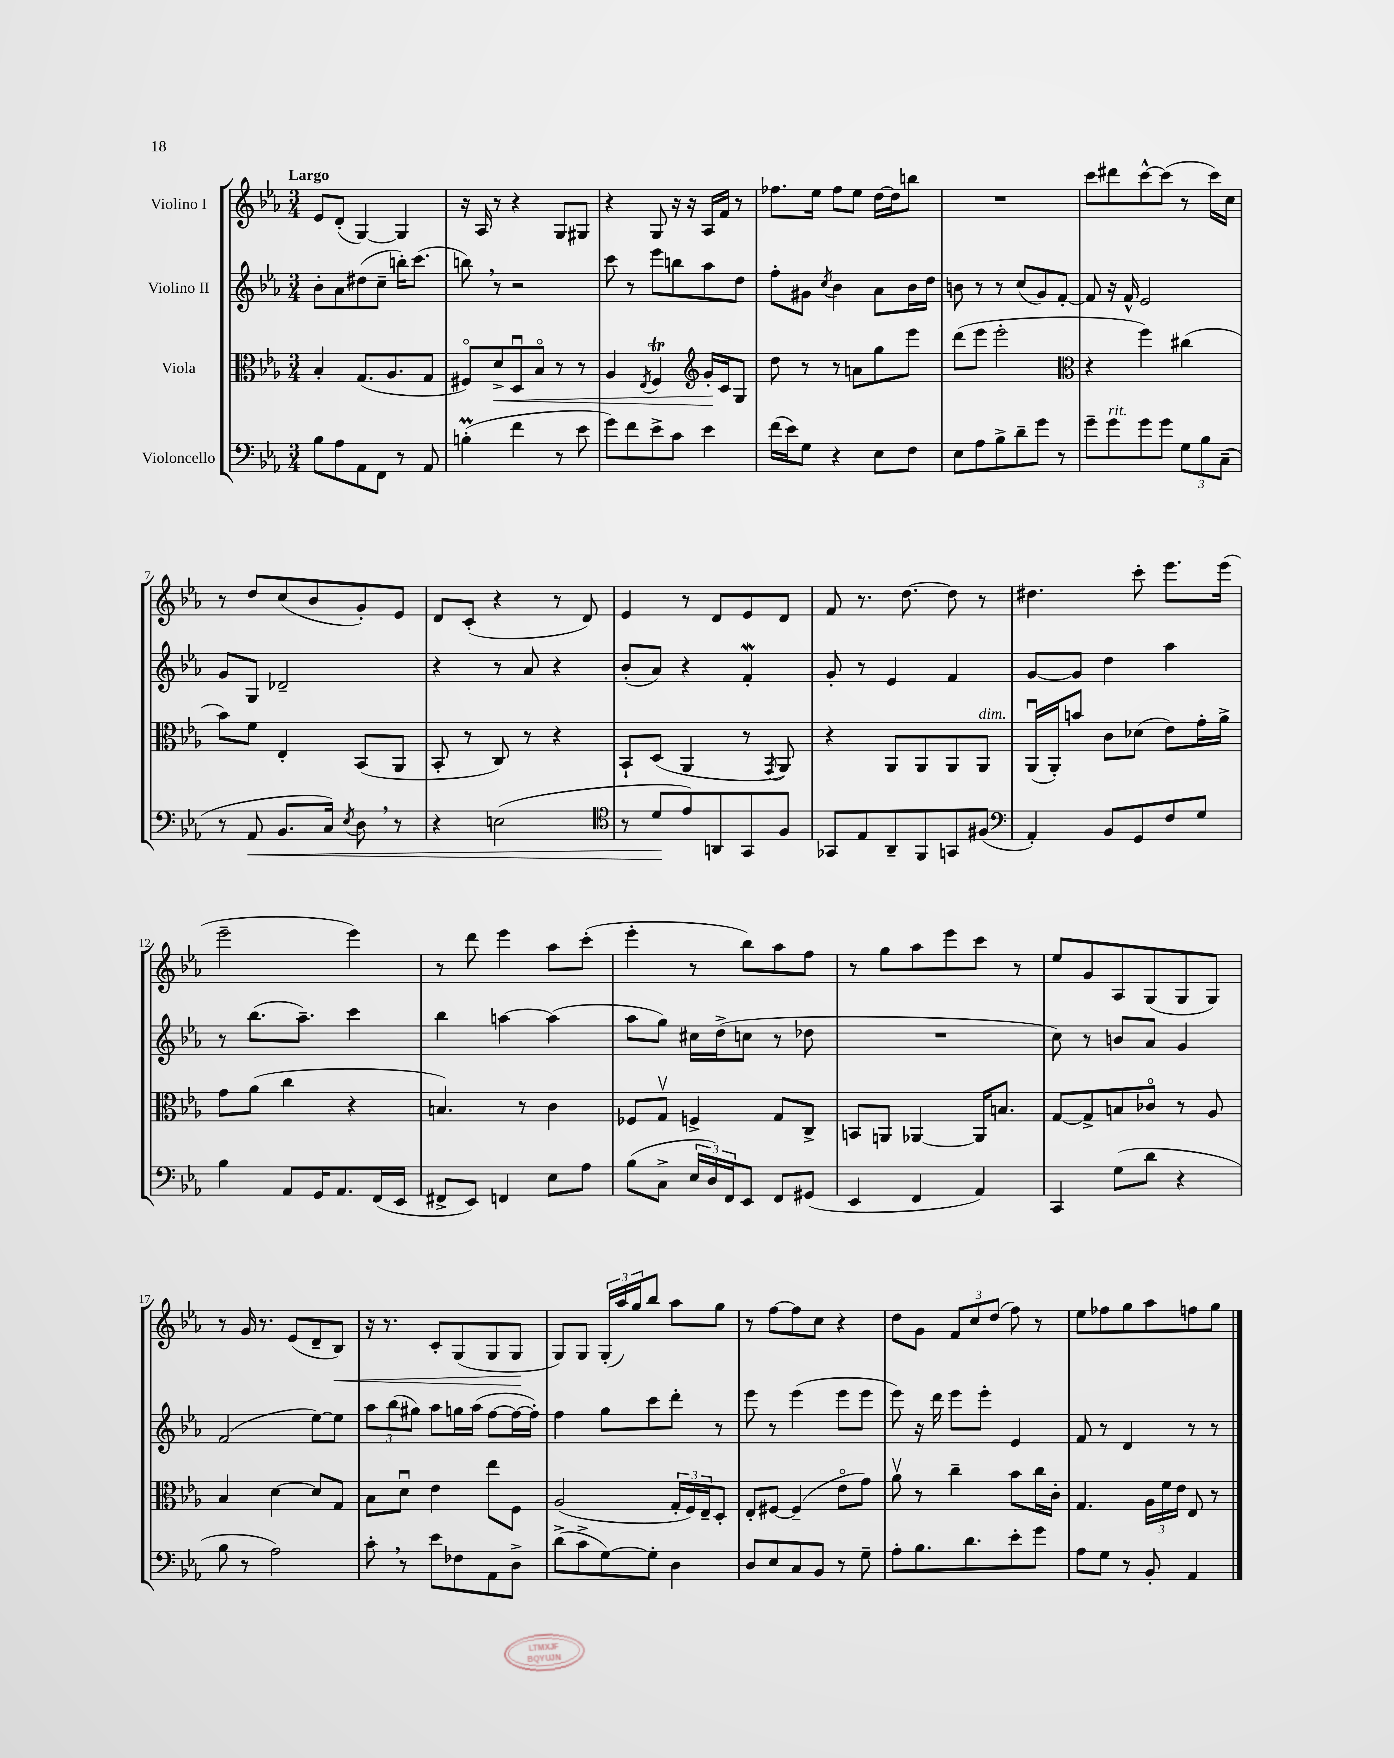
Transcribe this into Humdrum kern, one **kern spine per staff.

**kern	**dynam	**kern	**dynam	**kern	**kern	**dynam
*part4	*part4	*part3	*part3	*part2	*part1	*part1
*staff4	*staff4	*staff3	*staff3	*staff2	*staff1	*staff1
*I"Violoncello	*	*I"Viola	*	*I"Violino II	*I"Violino I	*
*clefF4	*	*clefC3	*	*clefG2	*clefG2	*
*k[b-e-a-]	*	*k[b-e-a-]	*	*k[b-e-a-]	*k[b-e-a-]	*
*M3/4	*	*M3/4	*	*M3/4	*M3/4	*
=1	=1	=1	=1	=1	=1	=1
!	!	!	!	!	!LO:TX:a:B:t=Largo	!
8B-\L	.	4B-'/	.	8b-'\L	8e-/L	.
8A-\	.	.	.	8a-\	(8d'/J	.
8AA-\	.	(8.G/L	.	(8dd#X\	[4G/)	.
8FF\J	.	.	.	8cc~\J	.	.
.	.	8.A-/	.	.	.	.
8r	.	.	.	16bbn'\KL)	4G/]	.
.	.	.	.	(8.ccc\J	.	.
8AA-/	.	8G/J	.	.	.	.
=2	=2	=2	=2	=2	=2	=2
(4Bnm'\	.	8F#X/L)	.	8bbn,\)	16r	.
.	.	.	.	.	16A-/	.
!	!	!	!LO:HP:b	!	!	!
.	.	8d^/	<	8r	8r	.
4f\	.	8Du/	.	2r	4r	.
.	.	8B-/J	.	.	.	.
8r	.	8r	.	.	8G/L	.
8e-\	.	8r	.	.	8G#X/J	.
=3	=3	=3	=3	=3	=3	=3
8g\L)	.	4A-/	.	8ccc\	4r	.
8f\	.	.	.	8r	.	.
.	.	8qE-/	.	.	.	.
8e-^\	.	4FT/	.	8eee-\L	8G/	.
8c\J	.	.	.	8bbn\	16r	.
.	.	.	.	.	16r	.
*	*	*clefG2	*	*	*	*
4e-\	.	16g'/LL	.	8aa-\	16A-/LL	.
.	.	16c/J	[	.	16f/JJ	.
.	.	8G/J	.	8dd\J	8r	.
=4	=4	=4	=4	=4	=4	=4
(16f\LL	.	8dd\	.	8ff'\L	8.ff-X\L	.
16e-\J)	.	.	.	.	.	.
8G\J	.	8r	.	8g#X\J	.	.
.	.	.	.	.	16ee-\Jk	.
.	.	.	.	8qcc/	.	.
4r	.	8r	.	4b-\	8ff-\L	.
.	.	8an\L	.	.	8ee-\J	.
8E-\L	.	8gg\	.	8a-\L	[16dd\LL	.
.	.	.	.	.	16dd\J]	.
8F\J	.	8eee-\J	.	16b-\L	8bbn\J	.
.	.	.	.	16dd\JJ	.	.
=5	=5	=5	=5	=5	=5	=5
8E-\L	.	(8ddd\L	.	8bn\	2.r	.
8A-\	.	8eee-\J	.	8r	.	.
8B-^\	.	2eee-'\	.	8r	.	.
8d~\	.	.	.	(8cc/L	.	.
8g\J	.	.	.	8g/)	.	.
8r	.	.	.	[8f'/J	.	.
=6	=6	=6	=6	=6	=6	=6
*	*	*clefC3	*	*	*	*
8g~\L	.	4r	.	8f/]	8ccc\L	.
!LO:TX:a:i:t=rit.	!	!	!	!	!	!
8g\	.	.	.	16r	8ddd#X\	.
.	.	.	.	16f^^/	.	.
8g\	.	4ff\)	.	2e-/	[8ccc^^\	.
8g\J	.	.	.	.	(8ccc\J]	.
12G\L	.	(4cc#X\	.	.	8r	.
12B-\	.	.	.	.	.	.
.	.	.	.	.	16ccc\LL)	.
(12C~\J	.	.	.	.	.	.
.	.	.	.	.	16cc\JJ	.
!!LO:LB:g=z
=7	=7	=7	=7	=7	=7	=7
8r	.	8b-\L)	.	8g/L	8r	.
!	!LO:HP:b	!	!	!	!	!
8AA-/	<	8f\J	.	8G/J	8dd/L	.
8.BB-/L	.	4E-'/	.	2d-X~/	(8cc/	.
.	.	.	.	.	8b-/	.
16C/Jk)	.	.	.	.	.	.
8qE-/	.	.	.	.	.	.
8D,\	.	(8BB-/L	.	.	8g'/)	.
8r	.	8AA-/J	.	.	8e-/J	.
=8	=8	=8	=8	=8	=8	=8
4r	.	8BB-'/	.	4r	8d/L	.
.	.	8r	.	.	(8c'/J	.
(2En\	.	8C/)	.	8r	4r	.
.	.	8r	.	8a-/	.	.
.	.	4r	.	4r	8r	.
.	.	.	.	.	8d/)	.
=9	=9	=9	=9	=9	=9	=9
*clefC4	*	*	*	*	*	*
8r	.	8BB-`/L	.	(8b-'/L	4e-/	.
8d/L	.	(8D/J	.	8a-/J)	.	.
8e-/)	[	4AA-/	.	4r	8r	.
8AAn/	.	.	.	.	8d/L	.
8GG/	.	8r	.	4fW'/	8e-/	.
.	.	8qGG/	.	.	.	.
8F/J	.	8AA-/)	.	.	8d/J	.
=10	=10	=10	=10	=10	=10	=10
8GG-X/L	.	4r	.	8g'/	8f/	.
8E-/	.	.	.	8r	8.r	.
8AA-~/	.	8AA-/L	.	4e-/	.	.
.	.	.	.	.	[8.dd\	.
8FF/	.	8AA-/	.	.	.	.
8GGn/	.	8AA-/	.	4f/	8dd\]	.
!	!	!LO:TX:a:i:t=dim.	!	!	!	!
(8F#X/J	.	8AA-/J	.	.	8r	.
=11	=11	=11	=11	=11	=11	=11
*clefF4	*	*	*	*	*	*
4AA-'/)	.	(16AA-u/LL	.	[8g/L	4.dd#X\	.
.	.	16AA-'/J)	.	.	.	.
.	.	8bn/J	.	8g/J]	.	.
8BB-/L	.	8c\L	.	4dd\	.	.
8GG/	.	(8d-X\J	.	.	8ccc'\	.
8F/	.	8e-\L)	.	4aa-\	8.eee-\L	.
8G/J	.	16g'\L	.	.	.	.
.	.	16a-^\JJ	.	.	(16eee-\Jk	.
!!LO:LB:g=z
=12	=12	=12	=12	=12	=12	=12
4B-\	.	8g\L	.	8r	2eee-~\	.
.	.	(8a-\J	.	(8.bb-\L	.	.
8AA-/L	.	4cc\	.	.	.	.
.	.	.	.	8.aa-~\J)	.	.
16GG/K	.	.	.	.	.	.
8.AA-/	.	.	.	.	.	.
.	.	4r	.	4ccc\	4eee-\)	.
(16FF/L	.	.	.	.	.	.
16EE-/JJ	.	.	.	.	.	.
=13	=13	=13	=13	=13	=13	=13
8FF#X^/L	.	4.Bn/)	.	4bb-\	8r	.
8EE-/J)	.	.	.	.	8ddd\	.
4FFn/	.	.	.	[4aan\	4eee-\	.
.	.	8r	.	.	.	.
8E-\L	.	4c\	.	(4aa\]	8aa-\L	.
8A-\J	.	.	.	.	(8ccc'\J	.
=14	=14	=14	=14	=14	=14	=14
(8B-\L	.	8F-X/L	.	8aa-\L	4eee-'\	.
8C^\J	.	8Gv/J	.	8gg\J)	.	.
24E-/LL	.	4Fn^/	.	16cc#X\LL	8r	.
24D/)	.	.	.	.	.	.
.	.	.	.	(16dd^\J	.	.
24FF/J	.	.	.	.	.	.
8EE-/J	.	.	.	8ccn\J	8bb-\L)	.
8FF/L	.	8G/L	.	8r	8aa-\	.
(8GG#X/J	.	8C^/J	.	8dd-X\	8ff\J	.
=15	=15	=15	=15	=15	=15	=15
4EE-/	.	8BBn/L	.	2.r	8r	.
.	.	8AAn/J	.	.	8gg\L	.
4FF/	.	[4AA-X/	.	.	8aa-\	.
.	.	.	.	.	8eee-\	.
4AA-/)	.	16AA-/KL]	.	.	8ccc\J	.
.	.	8.Bn/J	.	.	.	.
.	.	.	.	.	8r	.
=16	=16	=16	=16	=16	=16	=16
4CC/	.	[8G/L	.	8cc\)	8ee-/L	.
.	.	8G^/]	.	8r	8g/	.
(8G\L	.	8Bn/	.	8bn/L	8A-/	.
8d\J	.	8c-X/J	.	8a-/J	(8G/	.
4r	.	8r	.	4g/	8G/	.
.	.	8A-/	.	.	8G/J)	.
!!LO:LB:g=z
=17	=17	=17	=17	=17	=17	=17
8B-\	.	4B-/	.	(2f/	8r	.
8r	.	.	.	.	16g/	.
.	.	.	.	.	8.r	.
2A-\)	.	[4d\	.	.	.	.
.	.	.	.	.	(8e-/L	.
.	.	8d/L]	.	[8ee-\L)	8d~/	.
!	!	!	!	!	!	!LO:HP:b
.	.	8G/J	.	8ee-\J]	8B-/J)	<
=18	=18	=18	=18	=18	=18	=18
8c',\	.	8B-\L	.	12aa-\L	16r	.
.	.	.	.	.	8.r	.
.	.	.	.	(12bb-\	.	.
8r	.	8du\J	.	.	.	.
.	.	.	.	12gg#X\J)	.	.
8e-\L	.	4e-\	.	8aa-\L	8c'/L	.
8F-X\	.	.	.	16ggn\L	(8G/	.
.	.	.	.	(16aa-\JJ	.	.
8AA-\	.	8ee-\L	.	[8ff\L	8G/	.
8D^\J	.	8F\J	.	16ff\L_	8G/J	.
.	.	.	.	16ff'\JJ])	.	.
.	.	.	.	.	.	[
=19	=19	=19	=19	=19	=19	=19
(8d^\L	.	(2A-/	.	4ff\	8G/L)	.
8c^\	.	.	.	.	8G/J	.
[8G\)	.	.	.	8gg\L	(24G'/LL	.
.	.	.	.	.	24aa-/)	.
.	.	.	.	.	24gg/J	.
8G'\J]	.	.	.	8ccc\	8bb-/J	.
4D\	.	24G'/LL	.	8ddd'\J	8aa-\L	.
.	.	24F/)	.	.	.	.
.	.	24E-~/J	.	.	.	.
.	.	8D'/J	.	8r	8gg\J	.
=20	=20	=20	=20	=20	=20	=20
8D/L	.	8E-'/L	.	8eee-\	8r	.
8E-/	.	[8F#X/J	.	8r	[8ff\L	.
8C/	.	(4F#~/]	.	(4eee-\	8ff\]	.
8BB-/J	.	.	.	.	8cc\J	.
8r	.	8e-\L	.	8eee-\L	4r	.
8G~\	.	8g\J)	.	8eee-\J	.	.
=21	=21	=21	=21	=21	=21	=21
8A-'\L	.	8a-v\	.	8eee-\)	8dd\L	.
8.B-\	.	8r	.	16r	8g\J	.
.	.	.	.	16ddd\	.	.
.	.	4cc~\	.	8eee-\L	12f/L	.
8.d\	.	.	.	.	.	.
.	.	.	.	.	12cc/	.
.	.	.	.	8eee-'\J	.	.
.	.	.	.	.	(12dd/J	.
8e-'\	.	8b-\L	.	4e-/	8ff\)	.
8g\J	.	16cc\L	.	.	8r	.
.	.	16c'\JJ	.	.	.	.
=22	=22	=22	=22	=22	=22	=22
8A-\L	.	4.G/	.	8f/	8ee-\L	.
8G\J	.	.	.	8r	8ff-X\	.
8r	.	.	.	4d/	8gg\	.
8BB-'/	.	24A-\LL	.	.	8aa-\	.
.	.	24f\	.	.	.	.
.	.	24e-\JJ	.	.	.	.
4AA-/	.	8E-/	.	8r	8ffn\	.
.	.	8r	.	8r	8gg\J	.
==	==	==	==	==	==	==
*-	*-	*-	*-	*-	*-	*-
